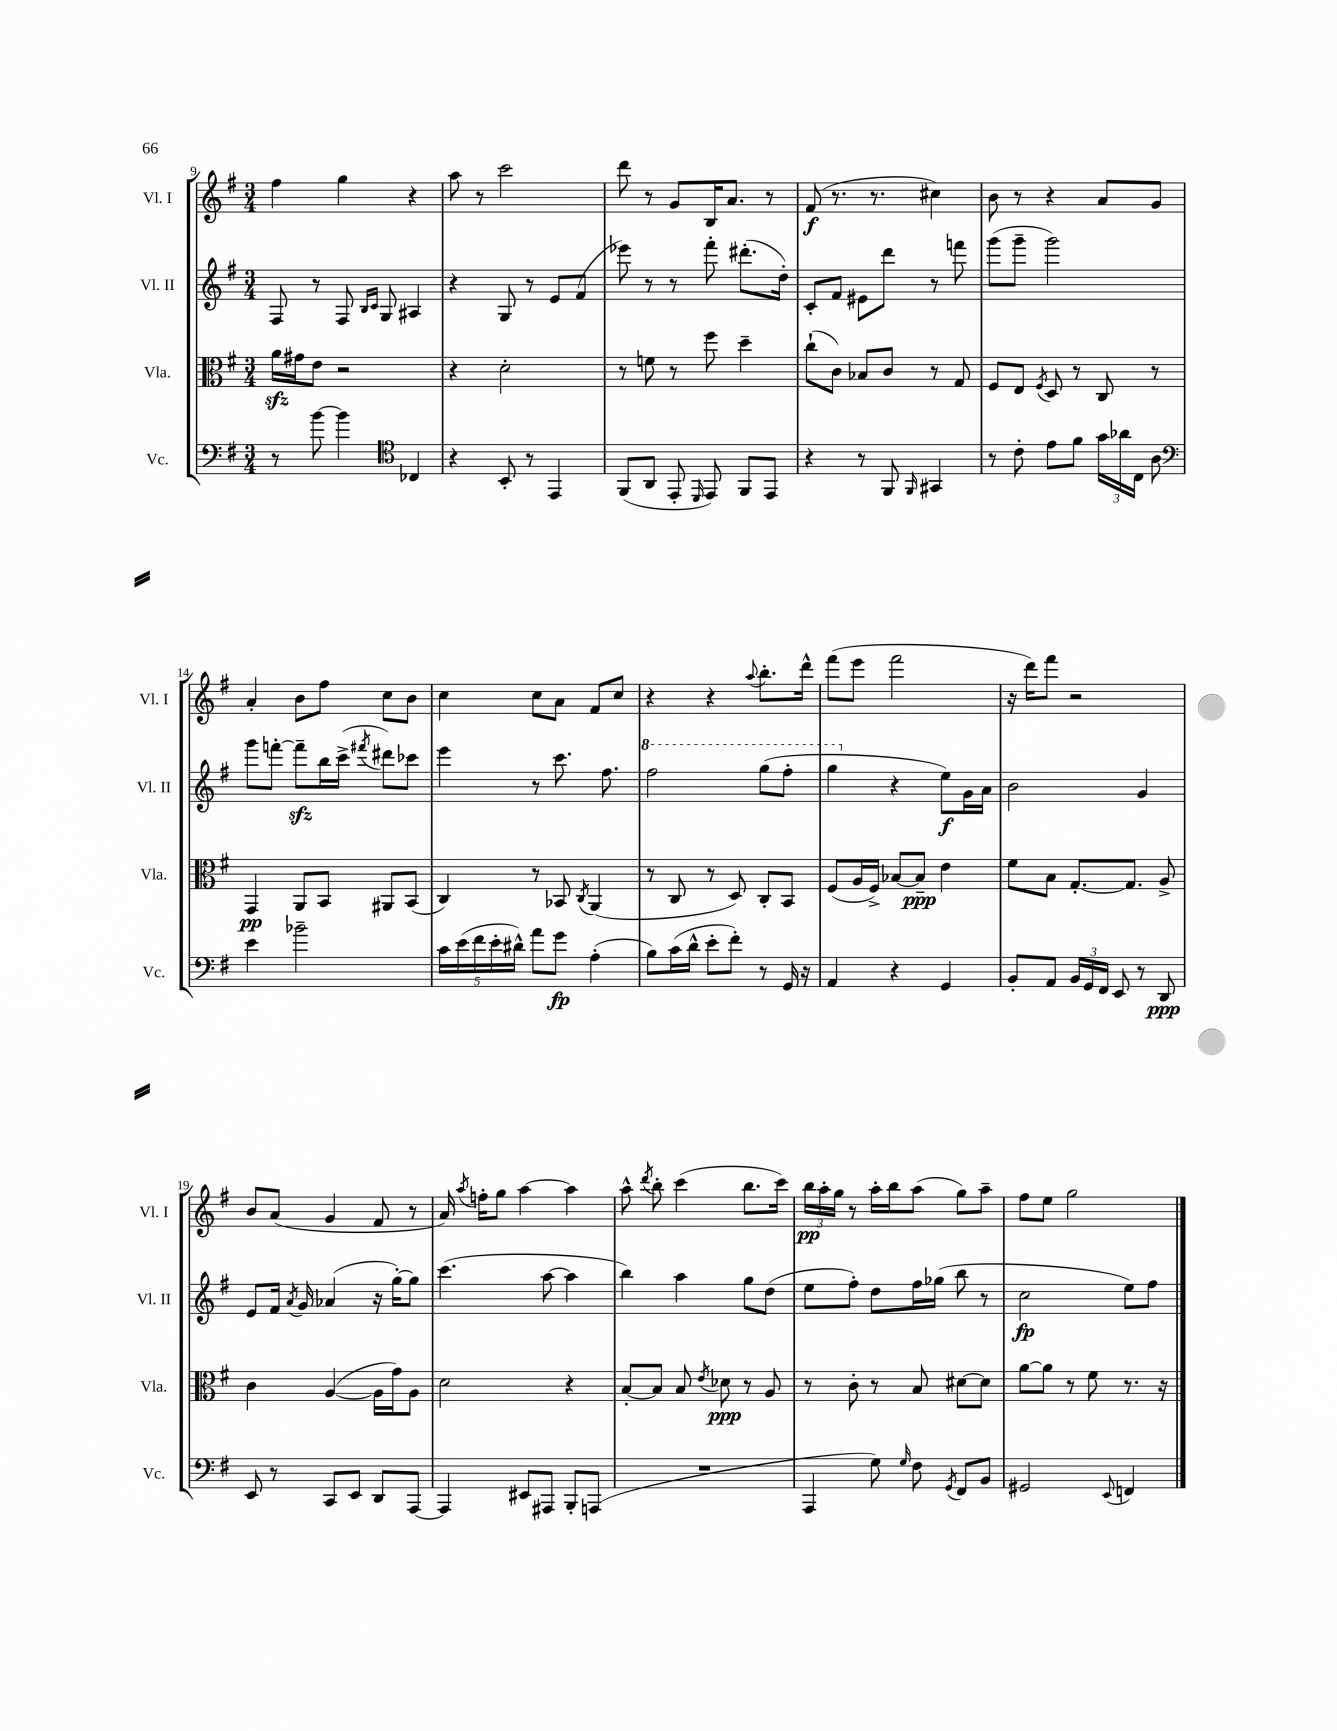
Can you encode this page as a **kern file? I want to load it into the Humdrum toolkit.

**kern	**kern	**kern	**kern
*staff4	*staff3	*staff2	*staff1
*clefF4	*clefC3	*clefG2	*clefG2
*k[f#]	*k[f#]	*k[f#]	*k[f#]
*M3/4	*M3/4	*M3/4	*M3/4
8r	16a	8F#	4ff#
.	16g#	.	.
[8b	8e	8r	.
4b]	2r	8F#	4gg
.	.	16qqB	.
.	.	16qqc	.
.	.	8G	.
*clefC4	*	*	*
4C-	.	4A#	4r
=	=	=	=
4r	4r	4r	8aa
.	.	.	8r
8BB'	2d'	8G	2ccc
8r	.	8r	.
4EE	.	8e	.
.	.	(8f#	.
=	=	=	=
(8FF#	8r	8eee-)	8ddd
8AA	8f	8r	8r
8EE'	8r	8r	8g
16qqDD	.	.	.
8EE)	8ff#	8fff#'	16B
.	.	.	8.a
8FF#	4dd~	(8.ddd#'	.
8EE	.	.	8r
.	.	16dd')	.
=	=	=	=
4r	(8cc`	8c'	(8f#
.	8c)	8f#	8.r
8r	8B-	8e#	.
.	.	.	8.r
8FF#	8c	8ddd	.
16qqFF#	.	.	.
4GG#	8r	8r	4cc#)
.	8G	8fff	.
=	=	=	=
8r	8F#	(8ggg	8b
8c'	8E	8ggg~	8r
.	8qF#	.	.
8e	8D	2ggg)	4r
8f#	8r	.	.
24g	8C	.	8a
24a-	.	.	.
24C	.	.	.
8A	8r	.	8g
=	=	=	=
*clefF4	*	*	*
4e	4GG	8ggg	4a'
.	.	[8fff'	.
2b-~	8AA	8fff~]	8b
.	8BB	16bb	8ff#
.	.	(16ccc^	.
.	.	8qfff#	.
.	8AA#	8ddd#)	8cc
.	(8BB	8ccc-	8b
=	=	=	=
20c	4C)	4eee	4cc
(20e	.	.	.
20f#	.	.	.
20e'	.	.	.
20d#^^)	.	.	.
8a	8r	8r	8cc
8g	8BB-	8.ccc	8a
.	8qC	.	.
(4A'	(4AA	.	8f#
.	.	8.ff#	.
.	.	.	8cc
=	=	=	=
8B)	8r	2fff#	4r
(16c	8C	.	.
16d^^	.	.	.
8e'	8r	.	4r
8f#')	8D)	.	.
.	.	.	8qqaa
8r	8C'	(8ggg	8.bb'
16GG	8BB	8fff#'	.
16r	.	.	16ddd^^
=	=	=	=
4AA	(8F#	4ggg	(8fff#
.	16A	.	8eee
.	16F#^)	.	.
4r	[8B-	4r	2fff#
.	8B-~]	.	.
4GG	4e	8ee)	.
.	.	16g	.
.	.	16a	.
=	=	=	=
8BB'	8f#	2b	16r
.	.	.	16ddd)
8AA	8B	.	8fff#
24BB	[8.G'	.	2r
24GG	.	.	.
24FF#	.	.	.
8EE	.	.	.
.	8.G]	.	.
8r	.	4g	.
8DD	8A^	.	.
=	=	=	=
8EE	4c	8e	8b
8r	.	16f#	(8a
.	.	8qa	.
.	.	16g	.
8CC	([4A	(4a-	4g
8EE	.	.	.
8DD	16A]	16r	8f#
.	16g)	[16gg')	.
[8AAA	8A	8gg]	8r
=	=	=	=
4AAA]	2d	(4.ccc	16a)
.	.	.	8qaa
.	.	.	16ff'
.	.	.	8gg
8EE#	.	.	[4aa
8AAA#	.	[8aa	.
8BBB'	4r	4aa]	4aa]
(8AAA	.	.	.
=	=	=	=
2.r	[8B'	4bb)	8aa^^
.	.	.	8qddd
.	8B]	.	8bb'
.	8B	4aa	(4ccc
.	8qe	.	.
.	8d-	.	.
.	8r	8gg	8.bb
.	8A	(8dd	.
.	.	.	16ccc)
=	=	=	=
4AAA	8r	8ee	24bb
.	.	.	24aa'
.	.	.	24gg
.	8c'	8ff#')	8r
8G)	8r	8dd	16aa'
.	.	.	16bb
16qqG	.	.	.
8F#	8B	16ff#	(8aa
.	.	(16gg-	.
8qGG	.	.	.
8FF#	[8d#	8bb	8gg)
8BB	8d#]	8r	8aa~
=	=	=	=
2GG#	[8a	2cc	8ff#
.	8a]	.	8ee
.	8r	.	2gg
.	8f#	.	.
8qqEE	.	.	.
4FF	8.r	8ee)	.
.	.	8ff#	.
.	16r	.	.
==	==	==	==
*-	*-	*-	*-
